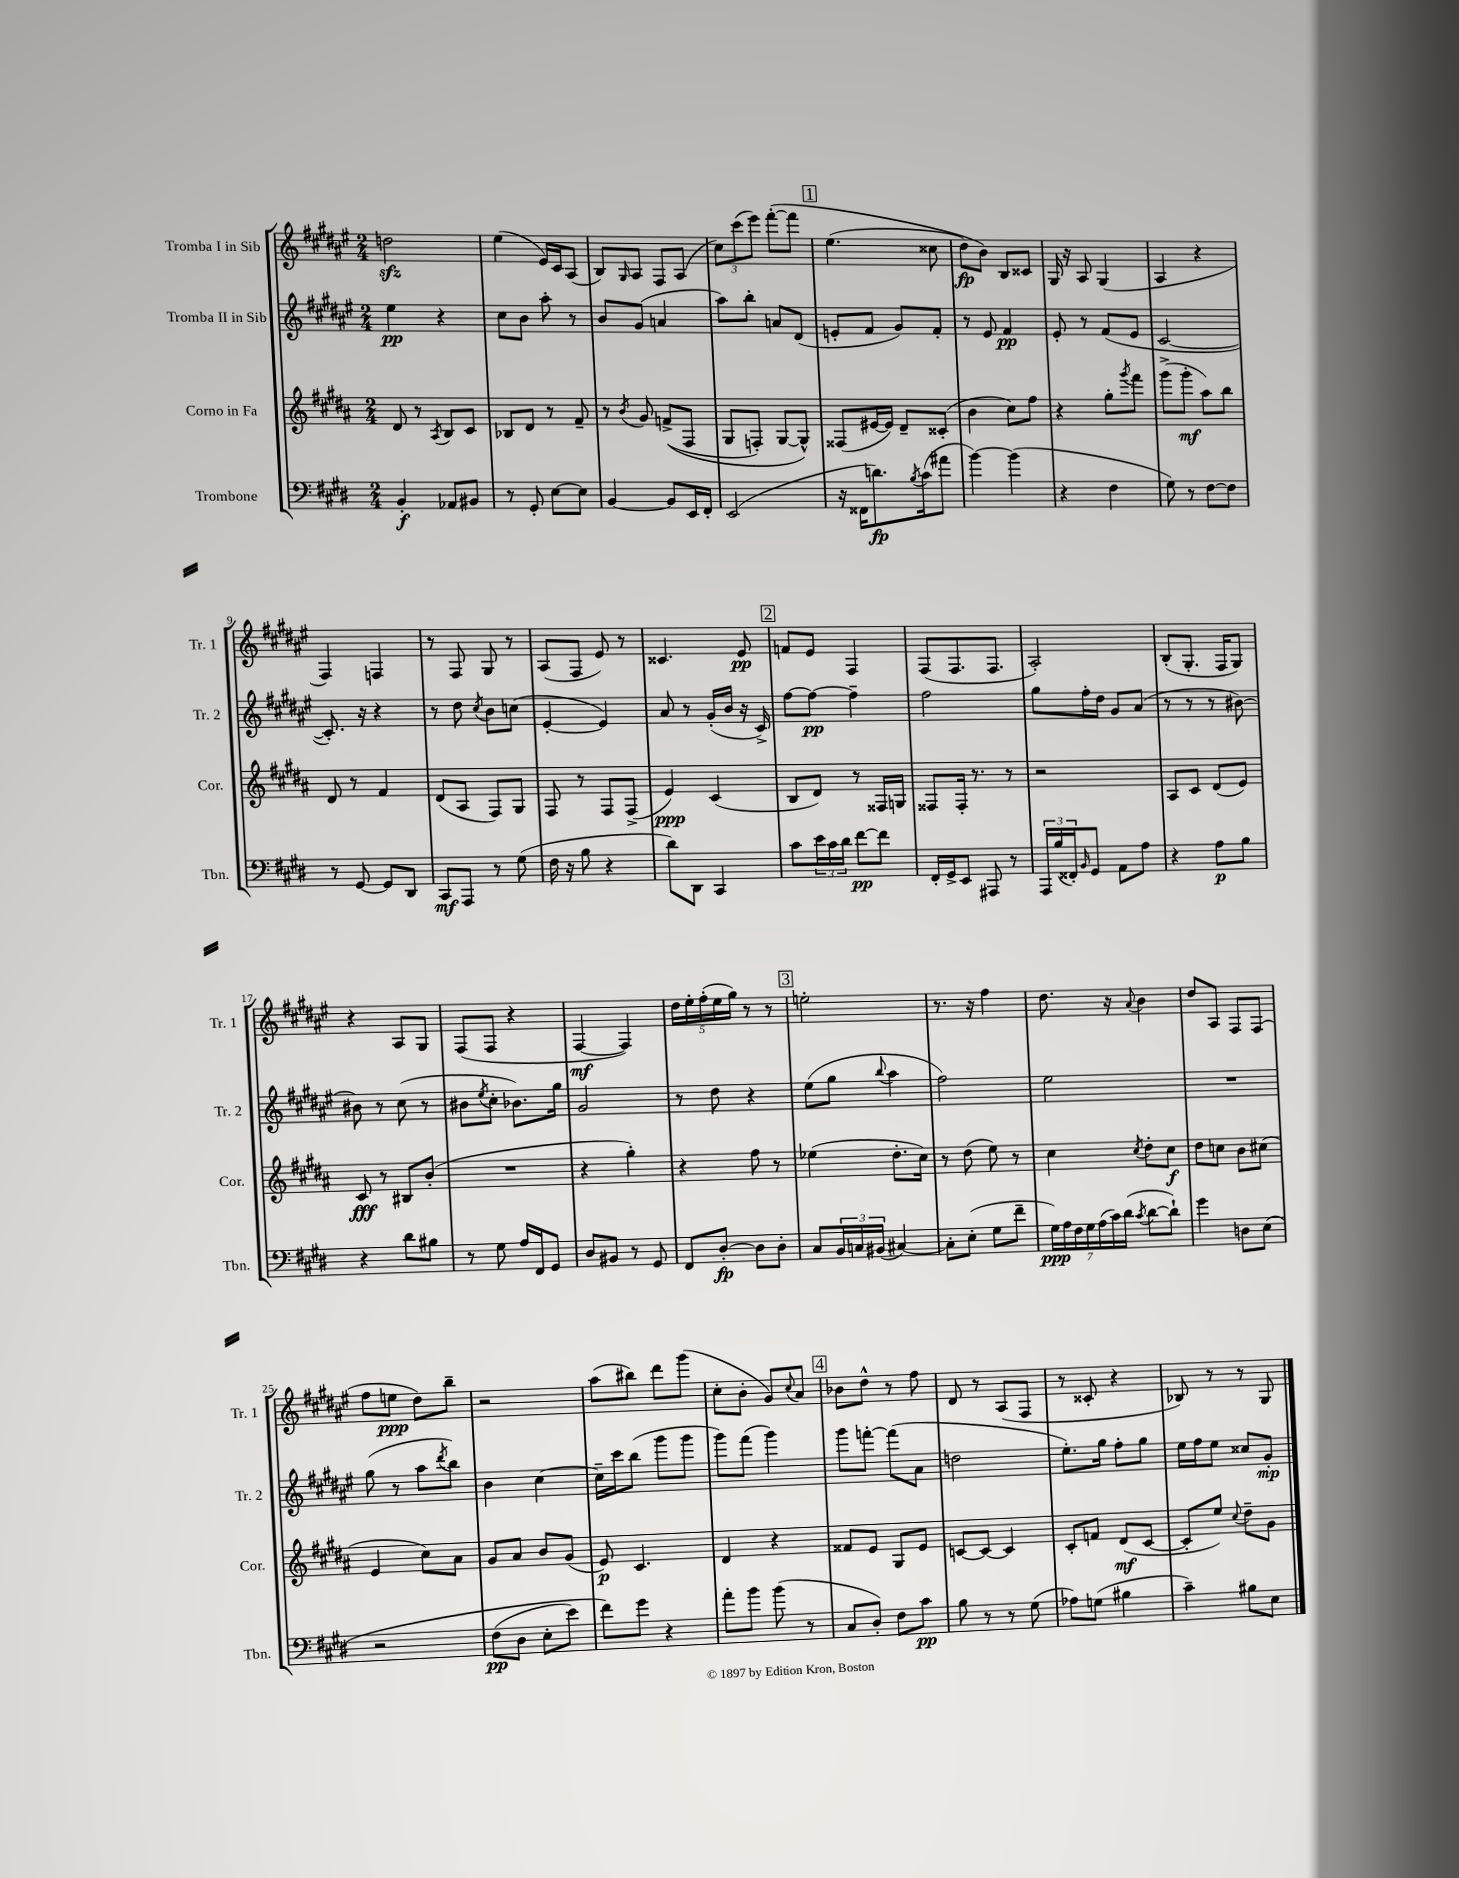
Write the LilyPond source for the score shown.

<<
\new StaffGroup <<
\new Staff = "s0" \with { instrumentName = "Tromba I in Sib" shortInstrumentName = "Tr. 1" } {
    \clef treble \key fis \major \numericTimeSignature \time 2/4
    d''2\sfz |
    eis''4( eis'16) cis'16 ais8( |
    b8) \grace { gis16 } ais8 fis8 ais8( |
    \tuplet 3/2 { cis''8) cis'''8( eis'''8) } fis'''8~-.\( fis'''8 |
    \mark \markup { \box "1" } eis''4.( cisis''8 |
    dis''8\fp) b'8\) b8 cisis'8 |
    gis16 r16 ais8 gis4( |
    ais4 r4 |
    fis4) f4 |
    r8 fis8 gis8 r8 |
    ais8( fis8 eis'8) r8 |
    cisis'4. eis'8\pp |
    \mark \markup { \box "2" } f'8 eis'8 fis4 |
    fis8( fis8. fis8. |
    ais2-.) |
    b8-.( gis8.-. fis16 gis8) |
    r4 ais8 gis8 |
    fis8( fis8 r4 |
    fis4~\mf fis4) |
    \tuplet 5/4 { dis''16 eis''16-. fis''16-.( eis''16 gis''16) } r8 r8 |
    \mark \markup { \box "3" } e''2-. |
    r8. r16 fis''4 |
    dis''8. r16 \appoggiatura { ais'8 } b'4 |
    dis''8 ais8 fis8 fis8( |
    fis''8 e''8\ppp dis''8) b''8-- |
    r2 |
    ais''8( bis''8) dis'''8 gis'''8( |
    cis''8-. b'8-. gis'8) \appoggiatura { cis''8 } ais'8 |
    \mark \markup { \box "4" } bes'8 dis''8-^ r8 fis''8 |
    dis'8 r8 ais8( fis8 |
    r8 cisis'8-. r4 |
    bes8) r8 r8 gis8 \bar "|." |
}
\new Staff = "s1" \with { instrumentName = "Tromba II in Sib" shortInstrumentName = "Tr. 2" } {
    \clef treble \key fis \major \numericTimeSignature \time 2/4
    eis''4\pp r4 |
    cis''8 b'8 ais''8-. r8 |
    b'8 gis'8( a'4 |
    ais''8) b''8-. a'8 dis'8( |
    \mark \markup { \box "1" } e'8-. fis'8 gis'8) fis'8-. |
    r8 eis'8 fis'4\pp |
    eis'8-. r8 fis'8( eis'8 |
    cis'2~ |
    cis'8.-.) r16 r4 |
    r8 dis''8 \acciaccatura { cis''8 } b'8 c''8( |
    eis'4~-. eis'4) |
    ais'8 r8 gis'16-.( b'16 r16 cis'16->) |
    \mark \markup { \box "2" } fis''8~ fis''8~\pp fis''4-- |
    fis''2 |
    gis''8 fis''16-. dis''16 gis'8 ais'8( |
    r8 r8 r8 bis'8~) |
    bis'8 r8 cis''8( r8 |
    bis'8 \acciaccatura { eis''8 } cis''8-. bes'8.) gis''16 |
    gis'2 |
    r8 dis''8 r4 |
    \mark \markup { \box "3" } eis''8( gis''8 \appoggiatura { b''8 } ais''4 |
    fis''2) |
    eis''2 |
    R2 |
    gis''8( r8 ais''8 \acciaccatura { dis'''8 } b''8) |
    b'4 cis''4~ |
    cis''16-- cis'''16 b''8( gis'''8 gis'''8 |
    gis'''8) fis'''8( gis'''4) |
    \mark \markup { \box "4" } gis'''8 f'''8~-. f'''8( ais'8 |
    d''2 |
    eis''8.-.) gis''16 fis''8-. gis''8 |
    eis''16 fis''16 eis''8 cisis''8 gis'8-.\mp \bar "|." |
}
\new Staff = "s2" \with { instrumentName = "Corno in Fa" shortInstrumentName = "Cor." } {
    \clef treble \key b \major \numericTimeSignature \time 2/4
    dis'8 r8 \acciaccatura { ais8 } b8 cis'8 |
    bes8 dis'8 r8 fis'8-- |
    r8 \acciaccatura { b'8 } gis'8 f'8->(\( fis8 |
    gis8 f8-.) gis8~ gis8-^\) |
    \mark \markup { \box "1" } fisis8( eis'16~ eis'16) dis'8-- cisis'8-.( |
    b'4 cis''8) fis''8 |
    r4 gis''8-. \acciaccatura { gis'''8 } fis'''8 |
    gis'''8->( gis'''8-.\mf ais''8) b''8 |
    dis'8 r8 fis'4 |
    dis'8( ais8 fis8) gis8 |
    fis8 r8 fis8 fis8->( |
    e'4\ppp) cis'4( |
    \mark \markup { \box "2" } b8 dis'8) r8 fisis16 g16 |
    fisis8 fisis16-. r8. r8 |
    r2 |
    ais8 cis'8 dis'8( e'8) |
    cis'8\fff r8 bis8 b'8-.( |
    R2 |
    r4 gis''4-.) |
    r4 fis''8 r8 |
    \mark \markup { \box "3" } ees''4( dis''8.-. cis''16) |
    r8 dis''8( e''8) r8 |
    cis''4 \acciaccatura { cis''8 } dis''8-. cis''8\f |
    dis''8 c''8 b'8 cis''8( |
    e'4 cis''8) ais'8 |
    gis'8 ais'8 b'8 gis'8( |
    e'8\p) cis'4. |
    dis'4 r4 |
    \mark \markup { \box "4" } fisis'8 e'8 gis8 e'8 |
    c'8~ c'8~ c'4 |
    cis'8-. f'8 dis'8\mf( cis'8~ |
    cis'8-. e''8) \appoggiatura { cis''8 } dis''8-- gis'8 \bar "|." |
}
\new Staff = "s3" \with { instrumentName = "Trombone" shortInstrumentName = "Tbn." } {
    \clef bass \key e \major \numericTimeSignature \time 2/4
    b,4-.\f aes,8 bis,8 |
    r8 gis,8-. e8~ e8 |
    b,4~ b,8 e,16 fis,16-. |
    e,2( |
    \mark \markup { \box "1" } r16 fisis,16 d'8.\fp) \acciaccatura { b8 } cis'16( ais'8 |
    b'4~) b'4( |
    r4 fis4 |
    gis8) r8 fis8~ fis8 |
    r8 gis,8~ gis,8 dis,8 |
    cis,8\mf a,,8 r8 gis8( |
    fis16 r16 b8 r4 |
    dis'8) dis,8 cis,4 |
    \mark \markup { \box "2" } cis'8 \tuplet 3/2 { e'16 cis'16 dis'16 } fis'8~\pp fis'8 |
    fis,16-. gis,16-> e,8 ais,,8 r8 |
    \tuplet 3/2 { a,,16 b16( fisis,16-.) } \grace { b,16 } gis,8 a,8 a8 |
    r4 a8\p b8 |
    r4 dis'8 bis8 |
    r8 gis8 a16 fis,16 gis,8 |
    dis8 bis,8 r8 gis,8 |
    fis,8 dis8~-.\fp dis8 dis8-. |
    \mark \markup { \box "3" } cis8 \tuplet 3/2 { b,16 c16 bis,16( } cis4~) |
    cis8-. e8-.( gis8 fis'8-- |
    \tuplet 7/4 { gis16\ppp) a16 fis16 gis16 a16( cis'16) dis'16( } \acciaccatura { cis'8 } dis'8~ dis'8-!) |
    gis'4 d8 e8\( |
    r2 |
    fis8\pp( dis8 e8-. e'8) |
    fis'8\) gis'8 r4 |
    a'8-. b'8 b'8( r8 |
    \mark \markup { \box "4" } cis8 dis8-.) fis8 cis'8\pp |
    b8 r8 r8 gis8( |
    aes8) g8( bis4 |
    cis'4--) bis8 e8 \bar "|." |
}
>>
>>
